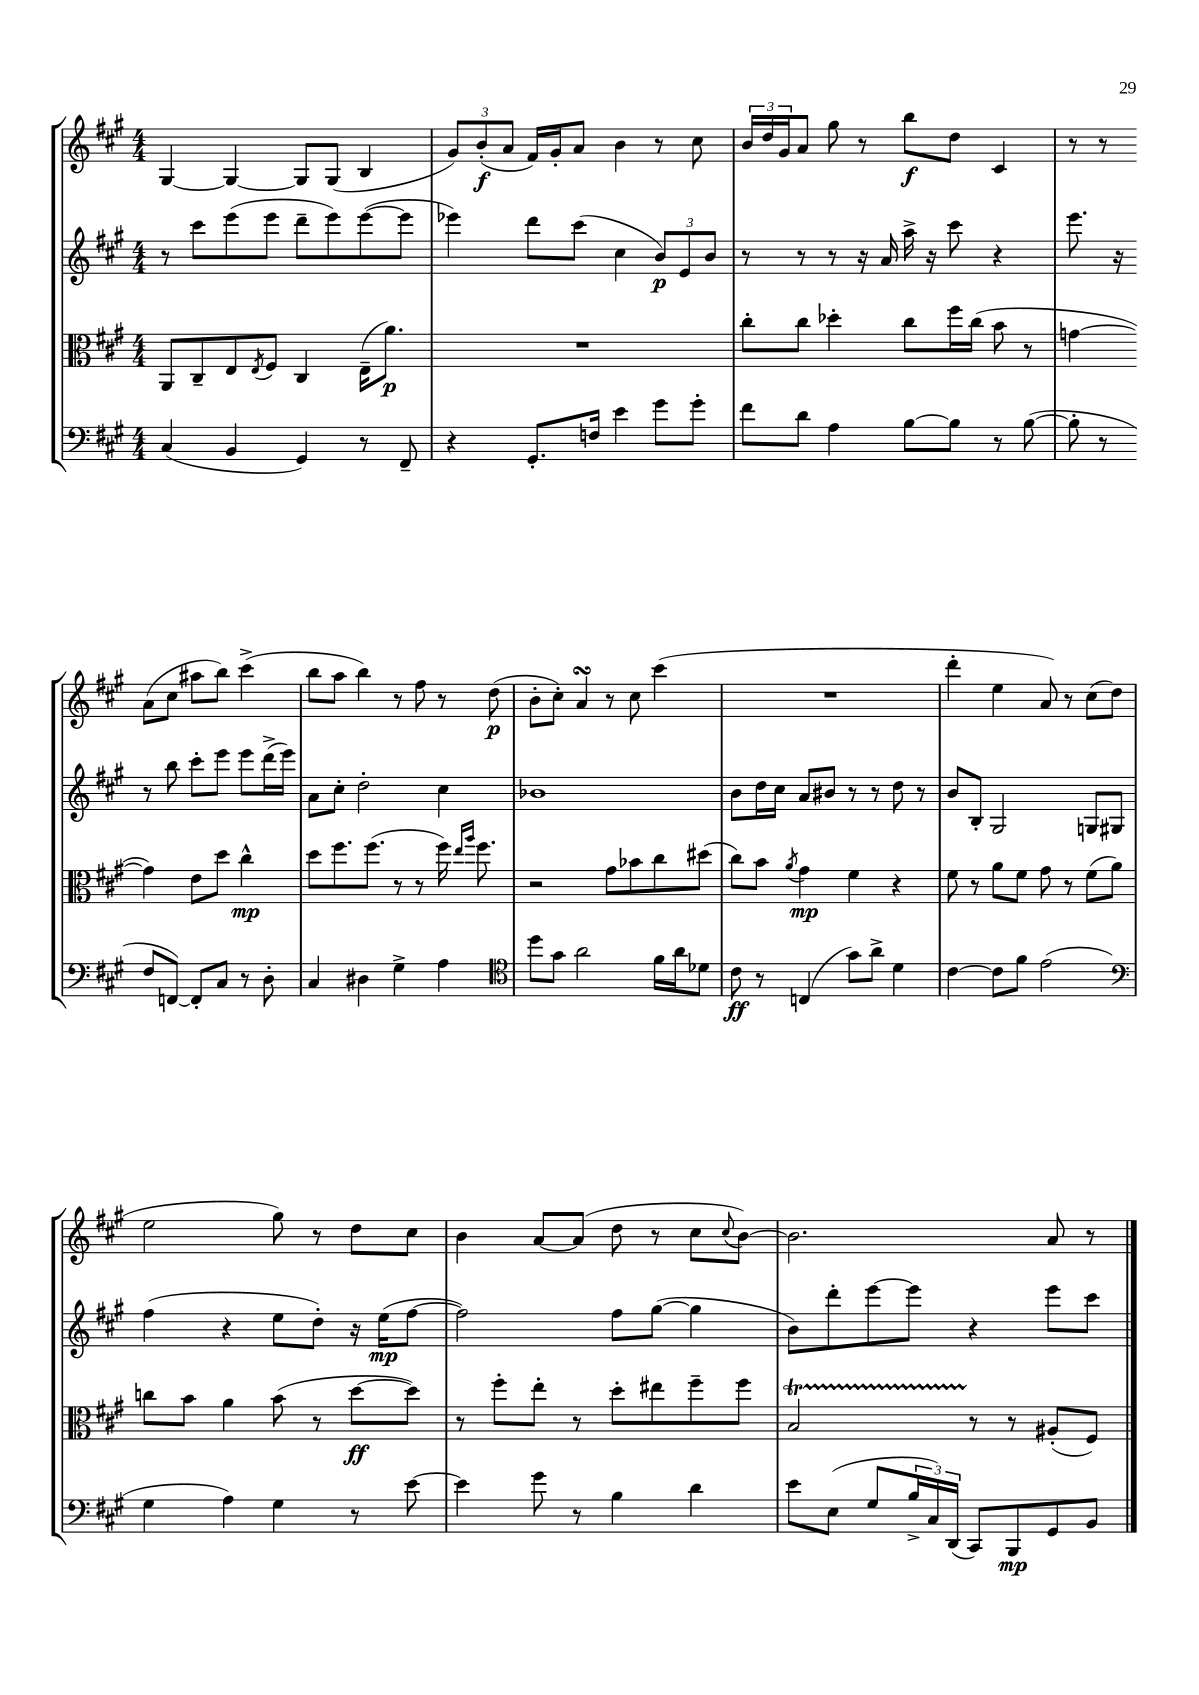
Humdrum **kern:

**kern	**kern	**kern	**kern
*staff4	*staff3	*staff2	*staff1
*clefF4	*clefC3	*clefG2	*clefG2
*k[f#c#g#]	*k[f#c#g#]	*k[f#c#g#]	*k[f#c#g#]
*M4/4	*M4/4	*M4/4	*M4/4
(4C#	8AA	8r	[4G#
.	8C#~	8ccc#	.
4BB	8E	(8eee	4G#_
.	8qE	.	.
.	8F#	8eee	.
4GG#)	4C#	8ddd~	8G#]
.	.	8eee)	(8G#
8r	(16E~	([8eee	4B
.	8.a)	.	.
8FF#~	.	8eee]	.
=	=	=	=
4r	1r	4eee-)	12g#)
.	.	.	(12b'
.	.	.	12a
8.GG#'	.	8ddd	16f#)
.	.	.	16g#'
.	.	(8ccc#	8a
16F	.	.	.
4e	.	4cc#	4b
8g#	.	12b)	8r
.	.	12e	.
8g#'	.	.	8cc#
.	.	12b	.
=	=	=	=
8f#	8cc#'	8r	24b
.	.	.	24dd
.	.	.	24g#
8d	8cc#	8r	8a
4A	4dd-'	8r	8gg#
.	.	16r	8r
.	.	16a	.
[8B	8cc#	16aa^	8bb
.	.	16r	.
8B]	16ff#	8ccc#	8dd
.	(16cc#	.	.
8r	8b	4r	4c#
([8B	8r	.	.
=	=	=	=
8B']	[4g	8.eee	8r
8r	.	.	8r
.	.	16r	.
8F#	4g])	8r	(8a
[8FF)	.	8bb	8cc#
8FF']	8e	8ccc#'	8aa#
8C#	8dd	8eee	8bb)
8r	4cc#^^	8eee	(4ccc#^
8D'	.	(16ddd^	.
.	.	16eee)	.
=	=	=	=
4C#	8dd	8a	8bb
.	8.ff#	8cc#'	8aa
4D#	.	2dd'	4bb)
.	(8.ff#	.	.
4G#^	8r	.	8r
.	8r	.	8ff#
4A	16ff#)	4cc#	8r
.	16qqee	.	.
.	16qqaa	.	.
.	8.ff#	.	.
.	.	.	(8dd
=	=	=	=
*clefC4	*	*	*
8dd	2r	1b-	8b'
8g#	.	.	8cc#')
2a	.	.	4a
.	8g#	.	8r
.	8b-	.	8cc#
16f#	8cc#	.	(4ccc#
16a	.	.	.
8d-	(8dd#	.	.
=	=	=	=
8c#	8cc#)	8b	1r
8r	8b	16dd	.
.	.	16cc#	.
.	8qa	.	.
(4C	4g#	8a	.
.	.	8b#	.
8g#)	4f#	8r	.
8a^	.	8r	.
4d	4r	8dd	.
.	.	8r	.
=	=	=	=
[4c#	8f#	8b	4ddd'
.	8r	8B'	.
8c#]	8a	2G#	4ee
8f#	8f#	.	.
(2e	8g#	.	8a)
.	8r	.	8r
.	(8f#	8G	(8cc#
.	8a)	8G#	8dd
=	=	=	=
*clefF4	*	*	*
4G#	8cc	(4ff#	2ee
.	8b	.	.
4A)	4a	4r	.
4G#	(8b	8ee	8gg#)
.	8r	8dd')	8r
8r	[8dd	16r	8dd
.	.	(16ee	.
[8e	8dd])	[8ff#	8cc#
=	=	=	=
4e]	8r	2ff#])	4b
.	8ff#'	.	.
8g#	8ee'	.	[8a
8r	8r	.	(8a]
4B	8dd'	8ff#	8dd
.	8ee#	([8gg#	8r
4d	8ff#~	4gg#]	8cc#
.	.	.	8qqcc#
.	8ff#	.	[8b)
=	=	=	=
8e	2B	8b)	2.b]
(8E	.	8ddd'	.
8G#	.	[8eee	.
24B^	.	8eee]	.
24C#)	.	.	.
(24DD	.	.	.
8CC#)	8r	4r	.
8BBB	8r	.	.
8GG#	(8A#'	8eee	8a
8BB	8F#)	8ccc#	8r
==	==	==	==
*-	*-	*-	*-
